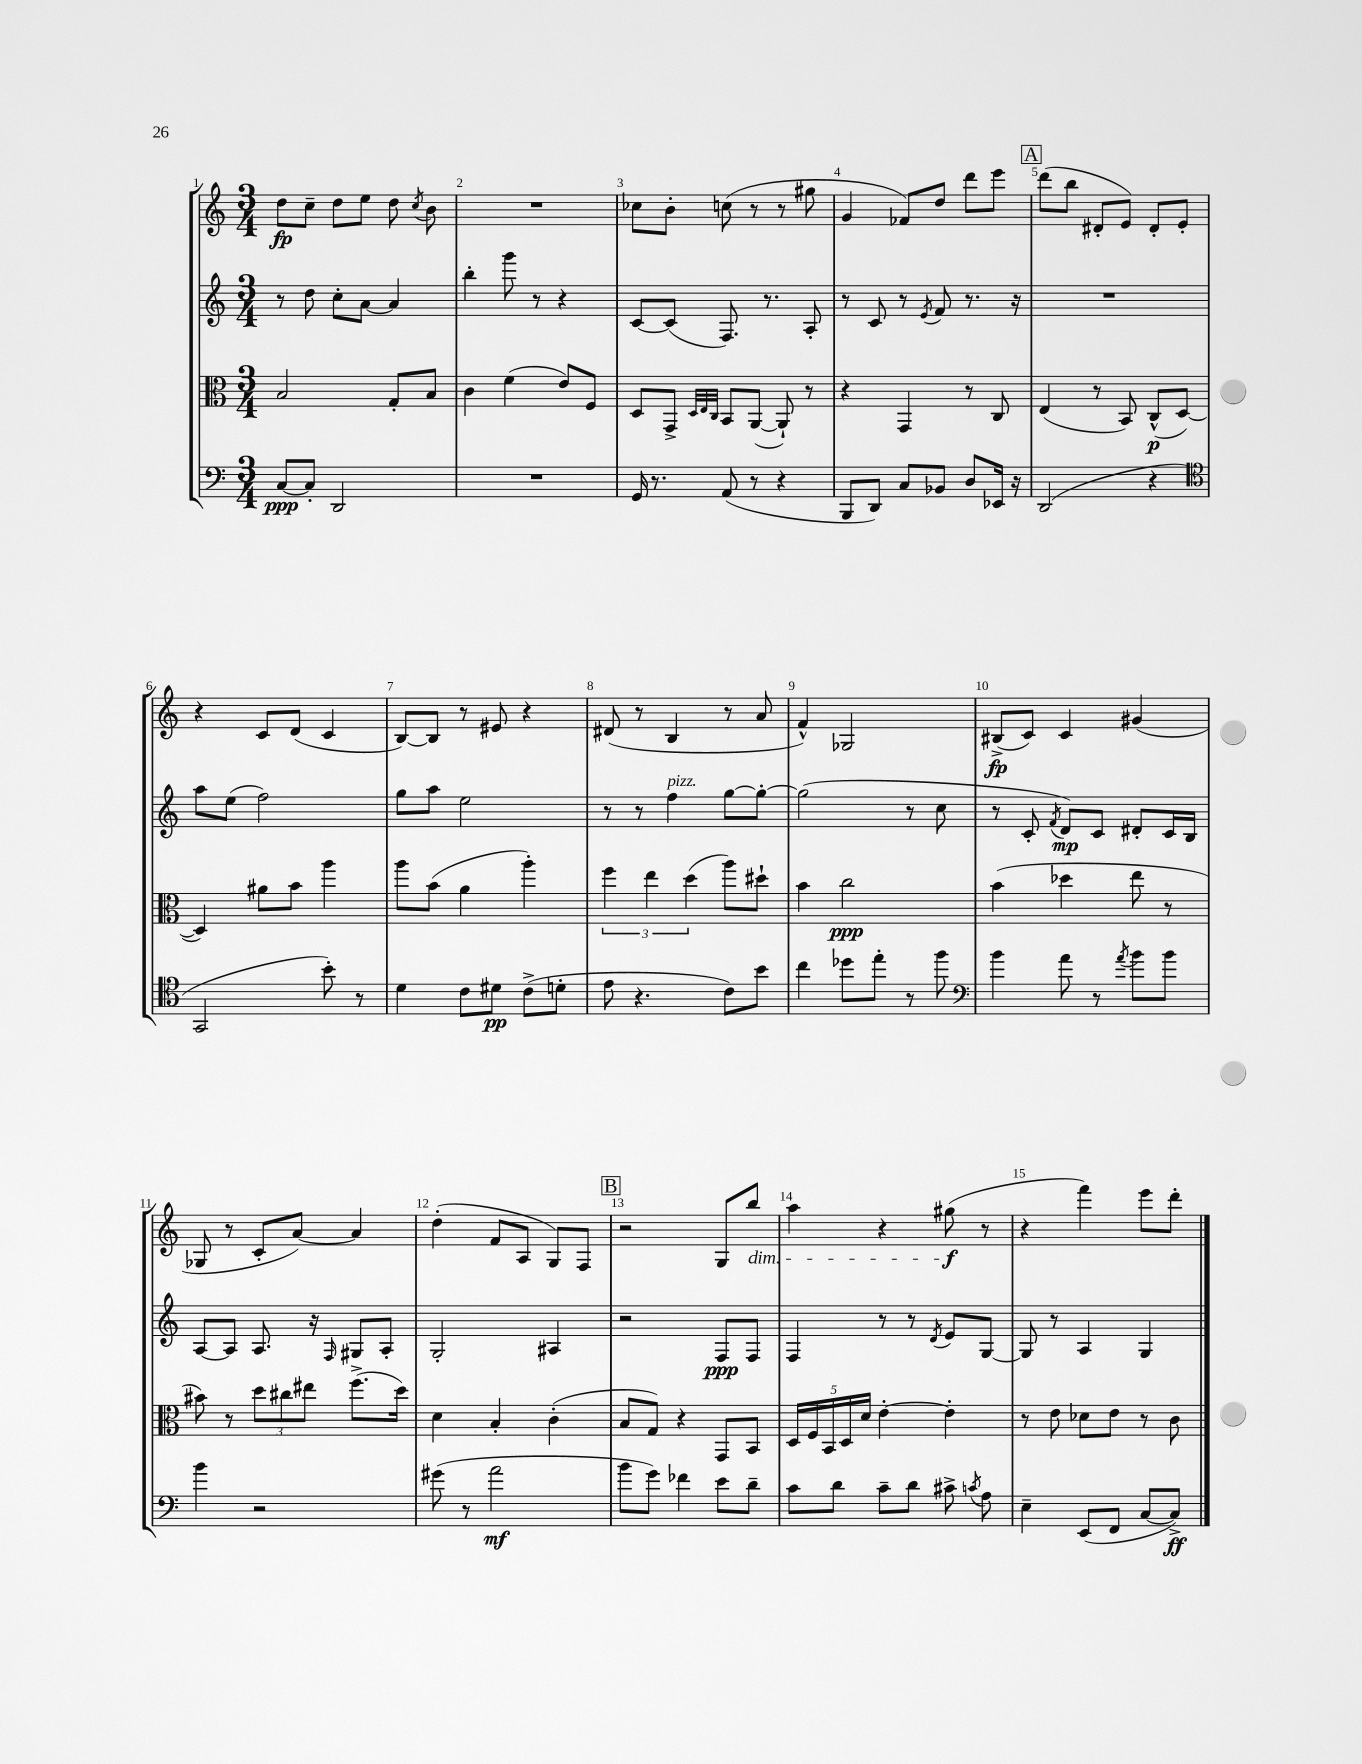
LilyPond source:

<<
\new StaffGroup <<
\new Staff = "s0" {
    \clef treble \key c \major \numericTimeSignature \time 3/4
    \autoBeamOff d''8[\fp c''8]-- d''8[ e''8] d''8 \acciaccatura { c''8 } b'8 |
    R2. |
    ces''8[ b'8]-. c''8( r8 r8 gis''8 |
    g'4 fes'8[) d''8] d'''8[ e'''8] |
    \mark \markup { \box "A" } d'''8[( b''8] dis'8[-. e'8]) dis'8[-. e'8]-. |
    r4 c'8[ d'8]( c'4 |
    b8[~) b8] r8 eis'8 r4 |
    dis'8( r8 b4 r8 a'8 |
    f'4-^) ges2 |
    bis8[->\fp( c'8]) c'4 gis'4( |
    ges8 r8 c'8[-. a'8]~) a'4 |
    d''4-.( f'8[ a8] g8[) f8] |
    \mark \markup { \box "B" } r2 g8[ b''8]\dim |
    a''4 r4 gis''8\f\!( r8 |
    r4 f'''4) e'''8[ d'''8]-. \bar "|." |
}
\new Staff = "s1" {
    \clef treble \key c \major \numericTimeSignature \time 3/4
    \autoBeamOff r8 d''8 c''8[-. a'8]~ a'4 |
    b''4-. g'''8 r8 r4 |
    c'8[~ c'8]( f8.) r8. a8-. |
    r8 c'8 r8 \acciaccatura { e'8 } f'8 r8. r16 |
    \mark \markup { \box "A" } R2. |
    a''8[ e''8]( f''2) |
    g''8[ a''8] e''2 |
    r8 r8 f''4^\markup { \italic "pizz." } g''8[~ g''8]~-. |
    g''2( r8 c''8 |
    r8 c'8-. \acciaccatura { f'8 } d'8[\mp) c'8] dis'8[-. c'16 b16] |
    a8[~ a8] a8. r16 \grace { f16 } gis8[ a8]-. |
    g2-. ais4 |
    \mark \markup { \box "B" } r2 f8[\ppp f8] |
    f4 r8 r8 \acciaccatura { d'8 } e'8[ g8]~ |
    g8 r8 a4 g4 \bar "|." |
}
\new Staff = "s2" {
    \clef alto \key c \major \numericTimeSignature \time 3/4
    \autoBeamOff b2 g8[-. b8] |
    c'4 f'4( e'8[) f8] |
    d8[ g,8]-> \grace { d32[ e32 c32] } b,8[ a,8]~( a,8-!) r8 |
    r4 g,4 r8 c8 |
    \mark \markup { \box "A" } e4( r8 b,8) c8[-^\p( d8]~ |
    d4) ais'8[ b'8] a''4 |
    a''8[ b'8]( a'4 a''4-.) |
    \tuplet 3/2 { f''4 e''4 d''4( } a''8[) dis''8]-! |
    b'4 c''2\ppp |
    b'4( des''4 e''8 r8 |
    bis'8) r8 \tuplet 3/2 { d''8[ cis''8 eis''8] } f''8.[->( d''16]) |
    d'4 b4-. c'4-.( |
    \mark \markup { \box "B" } b8[ g8]) r4 g,8[ b,8] |
    \tuplet 5/4 { d16[ f16 b,16 d16 d'16] } e'4~-. e'4-. |
    r8 e'8 des'8[ e'8] r8 c'8 \bar "|." |
}
\new Staff = "s3" {
    \clef bass \key c \major \numericTimeSignature \time 3/4
    \autoBeamOff c8[~\ppp c8]-. d,2 |
    R2. |
    g,16 r8. a,8( r8 r4 |
    b,,8[ d,8]) c8[ bes,8] d8[ ees,16] r16 |
    \mark \markup { \box "A" } d,2( r4 |
    \clef tenor g,2 b'8-.) r8 |
    d'4 c'8[ dis'8]\pp c'8[->( d'8]-. |
    e'8 r4. c'8[) b'8] |
    c''4 des''8[ e''8]-. r8 f''8 |
    \clef bass b'4 a'8 r8 \acciaccatura { a'8 } b'8[ b'8] |
    b'4 r2 |
    gis'8( r8 a'2\mf |
    \mark \markup { \box "B" } b'8[ g'8]) fes'4 e'8[ d'8]-- |
    c'8[ d'8] c'8[-- d'8] cis'8-> \acciaccatura { c'8 } a8 |
    e4-- e,8[( f,8] c8[~ c8]->\ff) \bar "|." |
}
>>
>>
\layout { \context { \Score \override BarNumber.break-visibility = ##(#f #t #t) barNumberVisibility = #all-bar-numbers-visible } }
